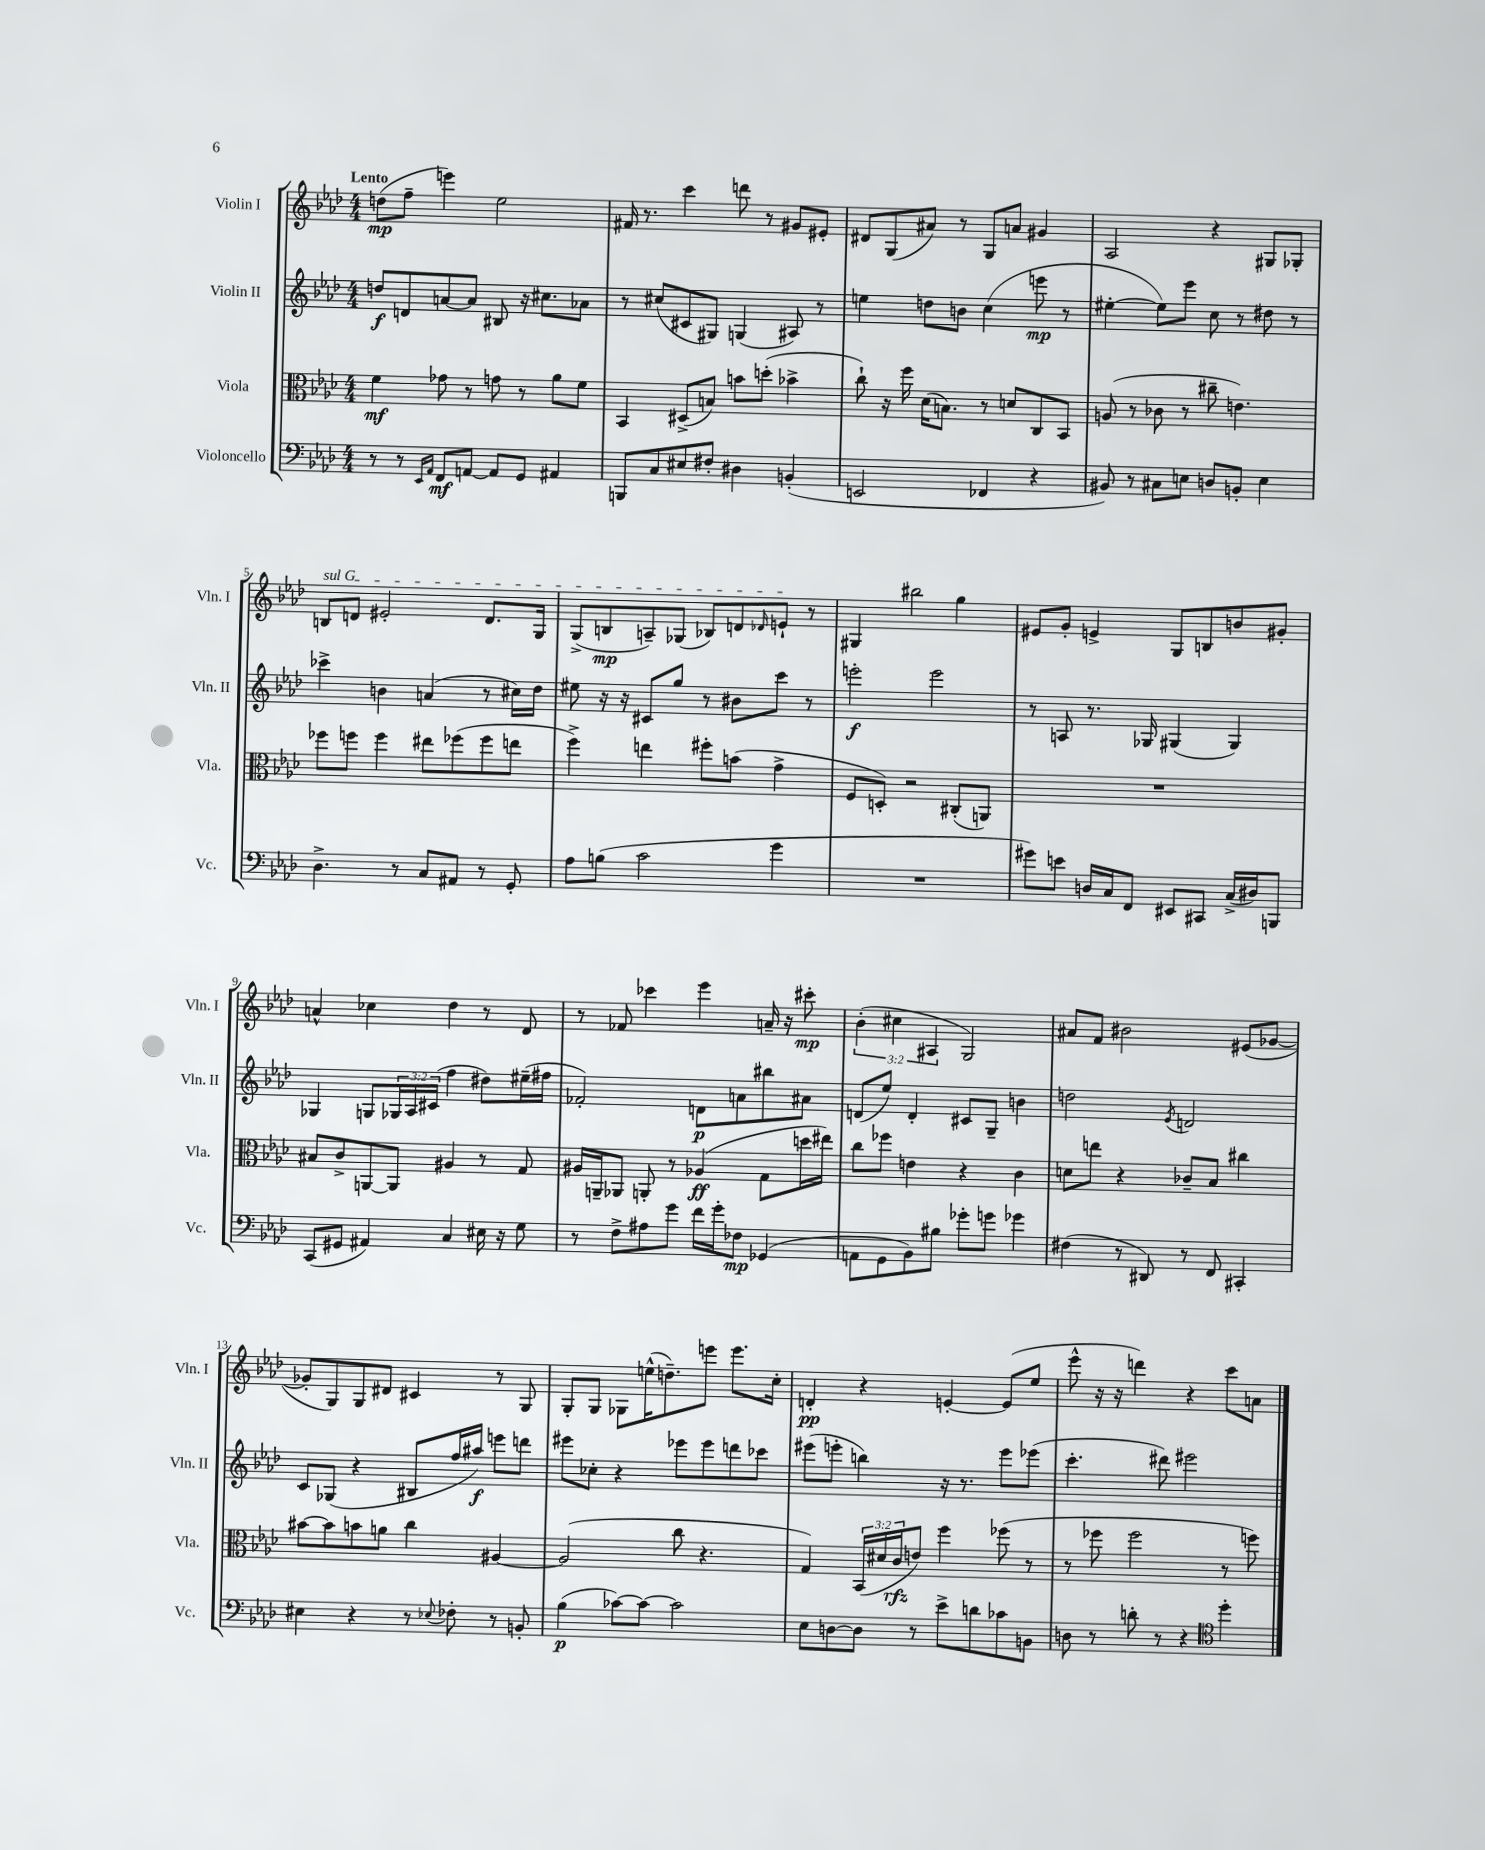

**kern	**dynam	**kern	**dynam	**kern	**dynam	**kern	**dynam
*part4	*part4	*part3	*part3	*part2	*part2	*part1	*part1
*staff4	*staff4	*staff3	*staff3	*staff2	*staff2	*staff1	*staff1
*I"Violoncello	*	*I"Viola	*	*I"Violin II	*	*I"Violin I	*
*I'Vc.	*	*I'Vla.	*	*I'Vln. II	*	*I'Vln. I	*
*clefF4	*	*clefC3	*	*clefG2	*	*clefG2	*
*k[b-e-a-d-]	*	*k[b-e-a-d-]	*	*k[b-e-a-d-]	*	*k[b-e-a-d-]	*
*M4/4	*	*M4/4	*	*M4/4	*	*M4/4	*
=1	=1	=1	=1	=1	=1	=1	=1
!	!	!	!	!	!	!LO:TX:a:B:t=Lento	!
8r	.	4f\	mf	8ddn/L	f	(8ddn\L	mp
8r	.	.	.	8dn/	.	8ff~\J	.
16qqEE-/LL	.	.	.	.	.	.	.
16qqAA-/JJ	.	.	.	.	.	.	.
8FF/L	mf	8g-X\	.	[8an/	.	4eeen\)	.
[8AAn/J	.	8r	.	8a/J]	.	.	.
8AA/L]	.	8gn\	.	8B#X/	.	2ee-\	.
8GG/J	.	8r	.	16r	.	.	.
.	.	.	.	8.cc#X\L	.	.	.
4AA#X/	.	8a-\L	.	.	.	.	.
.	.	8f\J	.	8a-X\J	.	.	.
=2	=2	=2	=2	=2	=2	=2	=2
8BBBn/L	.	4BB-/	.	8r	.	16f#X/	.
.	.	.	.	.	.	8.r	.
8C/	.	.	.	(8cc#X/L	.	.	.
8E#X/	.	(8D#X^/L	.	8c#X/	.	4ccc\	.
8F#X'/J	.	8Bn/J)	.	8G#X/J)	.	.	.
4D#X\	.	8bn\L	.	(4Gn/	.	8dddn\	.
.	.	(8ddn'\J	.	.	.	8r	.
(4BBn'/	.	4b-X^\	.	8A#X/)	.	8g#X/L	.
.	.	.	.	8r	.	8e#X'/J	.
=3	=3	=3	=3	=3	=3	=3	=3
2EEn/	.	8cc`\)	.	4een\	.	8d#X/L	.
.	.	16r	.	.	.	(8G/	.
.	.	16ff\	.	.	.	.	.
.	.	(16d-\KL	.	8ddn\L	.	8a#X/J)	.
.	.	8.Bn\J)	.	.	.	.	.
.	.	.	.	8bn\J	.	8r	.
4FF-X/	.	8r	.	(4cc\	.	8G/L	.
.	.	8dn/L	.	.	.	8an/J	.
4r	.	8C/	.	8eeen\	mp	4g#X/	.
.	.	8BB-/J	.	8r	.	.	.
=4	=4	=4	=4	=4	=4	=4	=4
8BB#X/)	.	(8An/	.	[4ee#X'\	.	2A-/	.
8r	.	8r	.	.	.	.	.
8C#X\L	.	8c-X\	.	8ee#\L])	.	.	.
8En\J	.	8r	.	8eee-\J	.	.	.
8Dn/L	.	8cc#X~\	.	8cc\	.	4r	.
8BBn'/J	.	4.en\)	.	8r	.	.	.
4E\	.	.	.	8dd#X\	.	8G#X/L	.
.	.	.	.	8r	.	8G-X'/J	.
!!LO:LB:g=z
=5	=5	=5	=5	=5	=5	=5	=5
!	!	!	!	!	!	!LO:TX:a:i:t=sul G	!
4.D-^\	.	8ff-X\L	.	4ccc-X^\	.	8Bn/L	.
.	.	8ffn\J	.	.	.	8dn/J	.
.	.	4ff\	.	4bn\	.	2e#X'/	.
8r	.	.	.	.	.	.	.
8C/L	.	8ee#X\L	.	(4an/	.	.	.
8AA#X/J	.	(8ff-X\	.	.	.	.	.
8r	.	8ff-\	.	8r	.	8.d/L	.
8GG'/	.	8een\J	.	16cc#X\LL)	.	.	.
.	.	.	.	16dd-\JJ	.	16G/Jk	.
=6	=6	=6	=6	=6	=6	=6	=6
8A-\L	.	4ff^\)	.	8ee#X\	.	(8G^/L	.
(8Bn\J	.	.	.	16r	.	8Bn/	mp
.	.	.	.	16r	.	.	.
2c\	.	4een\	.	8c#X/L	.	8An~/)	.
.	.	.	.	8gg/J	.	(8G-X/J	.
.	.	8ff#X'\L	.	8r	.	8B-X/L)	.
.	.	(8bn\J	.	8b#X\L	.	8dn/	.
.	.	.	.	.	.	16qqd-X/	.
4g\	.	4g^\	.	8ccc\J	.	8en`/J	.
.	.	.	.	8r	.	8r	.
=7	=7	=7	=7	=7	=7	=7	=7
1r	.	8F/L	.	2eeen'\	f	4G#X/	.
.	.	8Dn'/J)	.	.	.	.	.
.	.	2r	.	.	.	2bb#X\	.
.	.	.	.	2eee\	.	.	.
.	.	(8C#X'/L	.	.	.	4gg\	.
.	.	8AAn/J)	.	.	.	.	.
=8	=8	=8	=8	=8	=8	=8	=8
8g#X\L)	.	1r	.	8r	.	8e#X/L	.
8en\J	.	.	.	8An/	.	8g'/J	.
16Dn/LL	.	.	.	8.r	.	4en^/	.
16C/J	.	.	.	.	.	.	.
8FF/J	.	.	.	.	.	.	.
.	.	.	.	16G-X/	.	.	.
8EE#X/L	.	.	.	(4G#X/	.	8G/L	.
8CC#X/J	.	.	.	.	.	8Bn/	.
(16C^/LL	.	.	.	4G#/)	.	8bn/	.
16D#X/J)	.	.	.	.	.	.	.
8BBBn/J	.	.	.	.	.	8g#X'/J	.
!!LO:LB:g=z
=9	=9	=9	=9	=9	=9	=9	=9
(8CC/L	.	8B#X/L	.	4G-X/	.	4an^^/	.
8GG#X/J	.	8c^/	.	.	.	.	.
4AA#X/)	.	[8AAn/	.	8Gn/L	.	4cc-X\	.
.	.	8AA/J]	.	24G-X/L	.	.	.
.	.	.	.	24A-/	.	.	.
.	.	.	.	(24c#X/JJ	.	.	.
4C/	.	4A#X/	.	4ff\	.	4dd-\	.
16E#X\	.	8r	.	8dd#X\L)	.	8r	.
16r	.	.	.	.	.	.	.
8G\	.	8G/	.	(16ee#X~\L	.	8d-/	.
.	.	.	.	16ff#X\JJ	.	.	.
=10	=10	=10	=10	=10	=10	=10	=10
8r	.	16A#X/LL	.	2f-X'/)	.	8r	.
.	.	16AAn~/J	.	.	.	.	.
8F^\L	.	8AA-X/J	.	.	.	8f-X/	.
8A#X\	.	8AAn'/	.	.	.	4ccc-X\	.
8g\J	.	8r	.	.	.	.	.
16f\LL	.	(4A-X/	ff	8dn\L	p	4eee-\	.
16g'\J	.	.	.	.	.	.	.
8F-X\J	mp	.	.	8an\	.	.	.
(4GG-X/	.	8G\L	.	8bb#X\	.	16an~/	.
.	.	.	.	.	.	16r	.
.	.	16ddn\L	.	8a#X\J	.	8ccc#X'\	mp
.	.	16ee#X\JJ)	.	.	.	.	.
=11	=11	=11	=11	=11	=11	=11	=11
8AAn\L	.	8cc\L	.	(8dn/L	.	(6b-'\	.
8GG\	.	8ff-X\J	.	8ee-/J)	.	.	.
.	.	.	.	.	.	6cc#X\	.
8BB-\)	.	4en\	.	4d'/	.	.	.
.	.	.	.	.	.	6A#X/	.
8B#X\J	.	.	.	.	.	.	.
8g-X'\L	.	4r	.	8c#X/L	.	2G/)	.
8gn\J	.	.	.	8G~/J	.	.	.
4g-X\	.	4c\	.	4bn\	.	.	.
=12	=12	=12	=12	=12	=12	=12	=12
(4F#X\	.	8dn\L	.	2ddn\	.	8a#X/L	.
.	.	8een\J	.	.	.	8f/J	.
8r	.	4r	.	.	.	2b#X\	.
8DD#X/)	.	.	.	.	.	.	.
.	.	.	.	8qe-/	.	.	.
8r	.	8c-X~/L	.	2dn/	.	.	.
8FF/	.	8B-/J	.	.	.	.	.
4CC#X'/	.	4cc#X\	.	.	.	(8e#X/L	.
.	.	.	.	.	.	[8g-X/J	.
!!LO:LB:g=z
=13	=13	=13	=13	=13	=13	=13	=13
4E#X\	.	[8b#X\L	.	8c/L	.	8g-X'/L]	.
.	.	8b#\]	.	(8G-X/J	.	8G/)	.
4r	.	8bn\	.	4r	.	8G/	.
.	.	8an\J	.	.	.	8d#X/J	.
8r	.	4cc\	.	8B#X/L	.	4c#X/	.
8qqE-X/	.	.	.	.	.	.	.
8F-X'\	.	.	.	16ff/L	.	.	.
.	.	.	.	16aa#X/JJ)	f	.	.
8r	.	[4A#X/	.	8eeen\L	.	8r	.
8BBn'/	.	.	.	8dddn\J	.	8G/	.
=14	=14	=14	=14	=14	=14	=14	=14
(4B-\	p	(2A#/]	.	8eee#X\L	.	8G'/L	.
.	.	.	.	8cc-X'\J	.	8G/J	.
[8c-X\L)	.	.	.	4r	.	8G-X\L	.
8c-\J_	.	.	.	.	.	(16een^^\K	.
.	.	.	.	.	.	8.ddn~\)	.
2c-\]	.	8cc\	.	8eee-X\L	.	.	.
.	.	4.r	.	8eee-\	.	8eeen\J	.
.	.	.	.	8dddn\	.	8.eee\L	.
.	.	.	.	8ccc-X\J	.	.	.
.	.	.	.	.	.	16cc'\Jk	.
=15	=15	=15	=15	=15	=15	=15	=15
8E-\L	.	4G/)	.	(8eee#X\L	.	4dn'/	pp
[8Dn\	.	.	.	8eeen'\J	.	.	.
8D\J]	.	(24BB-/LL	.	4bbn\)	.	4r	.
.	.	24d#X/	.	.	.	.	.
.	.	24c/J	rfz	.	.	.	.
8r	.	8en/J)	.	.	.	.	.
8e-^\L	.	4ff\	.	16r	.	[4en'/	.
.	.	.	.	8.r	.	.	.
8dn\	.	.	.	.	.	.	.
8c-X\	.	(8ff-X\	.	8eee\L	.	(8e/L]	.
8BBn\J	.	8r	.	(8eee-X\J	.	8ee-/J	.
=16	=16	=16	=16	=16	=16	=16	=16
8Dn\	.	8r	.	4.ccc'\	.	8eee-^^\	.
8r	.	8ff-X\	.	.	.	16r	.
.	.	.	.	.	.	16r	.
8dn'\	.	2ff-\	.	.	.	4dddn\)	.
8r	.	.	.	8ddd#X\)	.	.	.
4r	.	.	.	2eee#X\	.	4r	.
*clefC4	*	*	*	*	*	*	*
4dd-'\	.	8r	.	.	.	8ccc\L	.
.	.	8ffn\)	.	.	.	8an\J	.
==	==	==	==	==	==	==	==
*-	*-	*-	*-	*-	*-	*-	*-
